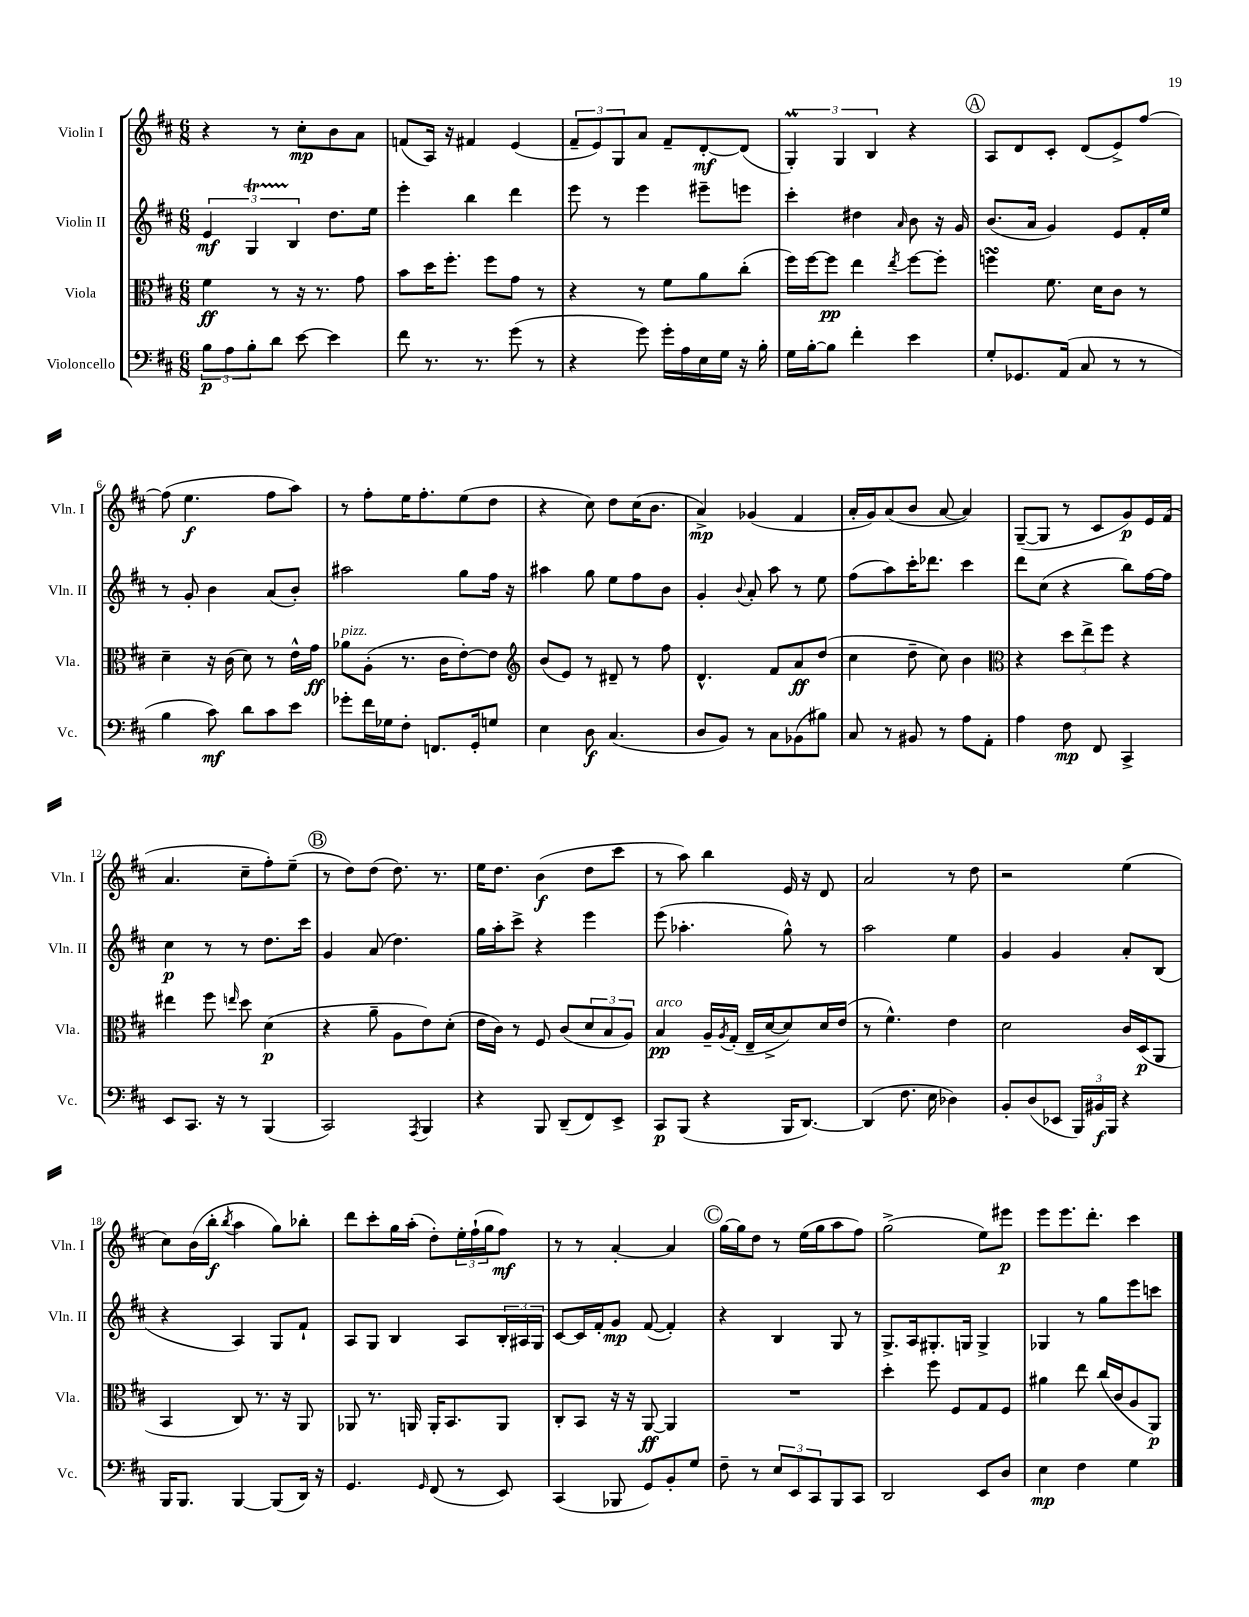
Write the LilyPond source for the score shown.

<<
\new StaffGroup <<
\new Staff = "s0" \with { instrumentName = "Violin I" shortInstrumentName = "Vln. I" } {
    \clef treble \key d \major \numericTimeSignature \time 6/8
    r4 r8 cis''8-.\mp b'8 a'8 |
    f'8( a16) r16 fis'4 e'4( |
    \tuplet 3/2 { fis'8-- e'8) g8 } a'8 fis'8-- d'8~-.\mf d'8( |
    \tuplet 3/2 { g4-.\prall) g4 b4 } r4 |
    \mark \markup { \circle "A" } a8 d'8 cis'8-. d'8( e'8->) fis''8~ |
    fis''8( e''4.\f fis''8 a''8) |
    r8 fis''8-. e''16 fis''8.-. e''8( d''8 |
    r4 cis''8) d''8 cis''16( b'8. |
    a'4->\mp) ges'4( fis'4 |
    a'16-. g'16) a'8( b'8 a'8~ a'4) |
    g8~--( g8 r8 cis'8 g'8\p) e'16 fis'16( |
    a'4. cis''8-- fis''8-.) e''8--( |
    \mark \markup { \circle "B" } r8 d''8) d''8( d''8.) r8. |
    e''16 d''8. b'4\f( d''8 cis'''8 |
    r8 a''8) b''4 e'16 r16 d'8 |
    a'2 r8 d''8 |
    r2 e''4( |
    cis''8) b'16( b''16-.\f \acciaccatura { b''8 } a''4 g''8) bes''8-. |
    d'''8 cis'''8-. g''16 a''16-.( d''8-.) \tuplet 3/2 { e''16-. fis''16-!( g''16 } fis''8\mf) |
    r8 r8 a'4~-. a'4 |
    \mark \markup { \circle "C" } g''16~ g''16 d''8 r8 e''16( g''16 a''8 fis''8) |
    g''2->( e''8) eis'''8\p |
    e'''8 e'''8. d'''8.-. cis'''4 \bar "|." |
}
\new Staff = "s1" \with { instrumentName = "Violin II" shortInstrumentName = "Vln. II" } {
    \clef treble \key d \major \numericTimeSignature \time 6/8
    \tuplet 3/2 { e'4\mf g4\startTrillSpan b4\stopTrillSpan } d''8. e''16 |
    e'''4-. b''4 d'''4 |
    e'''8 r8 e'''4 eis'''8-- e'''8 |
    cis'''4-. dis''4 \grace { a'16 } b'8 r16 g'16 |
    \mark \markup { \circle "A" } b'8.( a'16 g'4) e'8 fis'16-. e''16 |
    r8 g'8-. b'4 a'8( b'8-.) |
    ais''2 g''8 fis''16 r16 |
    ais''4 g''8 e''8 fis''8 b'8 |
    g'4-. \appoggiatura { b'8 } a'8-. a''8 r8 e''8 |
    fis''8( a''8) cis'''16-. des'''8. cis'''4 |
    d'''8 cis''8( r4 b''8) fis''16~ fis''16 |
    cis''4\p r8 r8 d''8. cis'''16 |
    \mark \markup { \circle "B" } g'4 a'8( d''4.) |
    g''16 a''16-. cis'''8-> r4 e'''4 |
    e'''8( aes''4.-. g''8-^) r8 |
    a''2 e''4 |
    g'4 g'4 a'8-. b8( |
    r4 a4) g8 fis'8-! |
    a8 g8 b4 a8 \tuplet 3/2 { b16-. ais16 g16 } |
    cis'8~ cis'16 fis'16-. g'8\mp fis'8~( fis'4-.) |
    \mark \markup { \circle "C" } r4 b4 g8 r8 |
    g8.-> a16 gis8.-. g16 g4-> |
    ges4 r8 g''8 e'''8 c'''8 \bar "|." |
}
\new Staff = "s2" \with { instrumentName = "Viola" shortInstrumentName = "Vla." } {
    \clef alto \key d \major \numericTimeSignature \time 6/8
    fis'4\ff r8 r16 r8. g'8 |
    b'8 d''16 fis''8.-. fis''8 g'8 r8 |
    r4 r8 fis'8 a'8 cis''8-.( |
    fis''16) fis''16~ fis''8\pp e''4 \acciaccatura { e''8 } fis''8~ fis''8-. |
    \mark \markup { \circle "A" } f''4\turn fis'8. d'16 cis'8 r8 |
    d'4-- r16 cis'16( d'8) r8 e'16-^ g'16\ff |
    aes'8^\markup { \italic "pizz." } a8-.( r8. cis'16 e'8~-.) e'8 |
    \clef treble b'8( e'8) r8 dis'8-- r8 fis''8 |
    d'4.-^ fis'8 a'8\ff d''8( |
    cis''4 d''8-- cis''8) b'4 |
    \clef alto r4 \tuplet 3/2 { d''8 e''8-> fis''8 } r4 |
    eis''4 fis''8 \grace { e''16 } d''8 d'4\p( |
    \mark \markup { \circle "B" } r4 a'8-- a8 e'8) d'8-.( |
    e'16 cis'16) r8 fis8 cis'8( \tuplet 3/2 { d'8 b8 a8) } |
    b4\pp^\markup { \italic "arco" } a16-- \acciaccatura { a8 } g16-.( e16-- d'16~-> d'8) d'16 e'16( |
    r8 fis'4.-^) e'4 |
    d'2 cis'16 d16\p( a,8 |
    b,4 cis8) r8. r16 a,8 |
    aes,8 r8. a,16 a,16-. b,8. a,8 |
    cis8-. b,8 r16 r16 a,8~\ff a,4 |
    \mark \markup { \circle "C" } R2. |
    d''4-. fis''8 fis8 g8 fis8 |
    ais'4 e''8 cis''16( cis'16 a8 a,8\p) \bar "|." |
}
\new Staff = "s3" \with { instrumentName = "Violoncello" shortInstrumentName = "Vc." } {
    \clef bass \key d \major \numericTimeSignature \time 6/8
    \tuplet 3/2 { b8\p a8 b8-. } d'8 e'8~ e'4 |
    fis'8 r8. r8. g'8( r8 |
    r4 g'8) g'16-. a16 e16 g16 r16 b16-. |
    g16 b16~-. b8 fis'4-. e'4 |
    \mark \markup { \circle "A" } g8-. ges,8. a,16( cis8 r8 r8 |
    b4 cis'8\mf) d'8 cis'8 e'8 |
    ges'8-. fis'16 ges16 fis8-. f,8. g,16-. g8 |
    e4 d8\f cis4.( |
    d8 b,8) r8 cis8 bes,8( bis8) |
    cis8 r8 bis,8 r8 a8 a,8-. |
    a4 fis8\mp fis,8 cis,4-> |
    e,8 cis,8. r16 r8 b,,4( |
    \mark \markup { \circle "B" } cis,2) \acciaccatura { a,,8 } b,,4 |
    r4 b,,8 d,8--( fis,8) e,8-> |
    cis,8\p b,,8( r4 b,,16 d,8.~) |
    d,4( fis8. e16 des4) |
    b,8-. d8( ees,8 \tuplet 3/2 { b,,16) bis,16\f b,,16 } r4 |
    b,,16 b,,8. b,,4~ b,,8( d,16) r16 |
    g,4. \grace { g,16 } fis,8( r8 e,8) |
    cis,4( bes,,8 g,8) b,8-. g8 |
    \mark \markup { \circle "C" } fis8-- r8 \tuplet 3/2 { e8 e,8 cis,8 } b,,8 cis,8 |
    d,2 e,8 d8 |
    e4\mp fis4 g4 \bar "|." |
}
>>
>>
